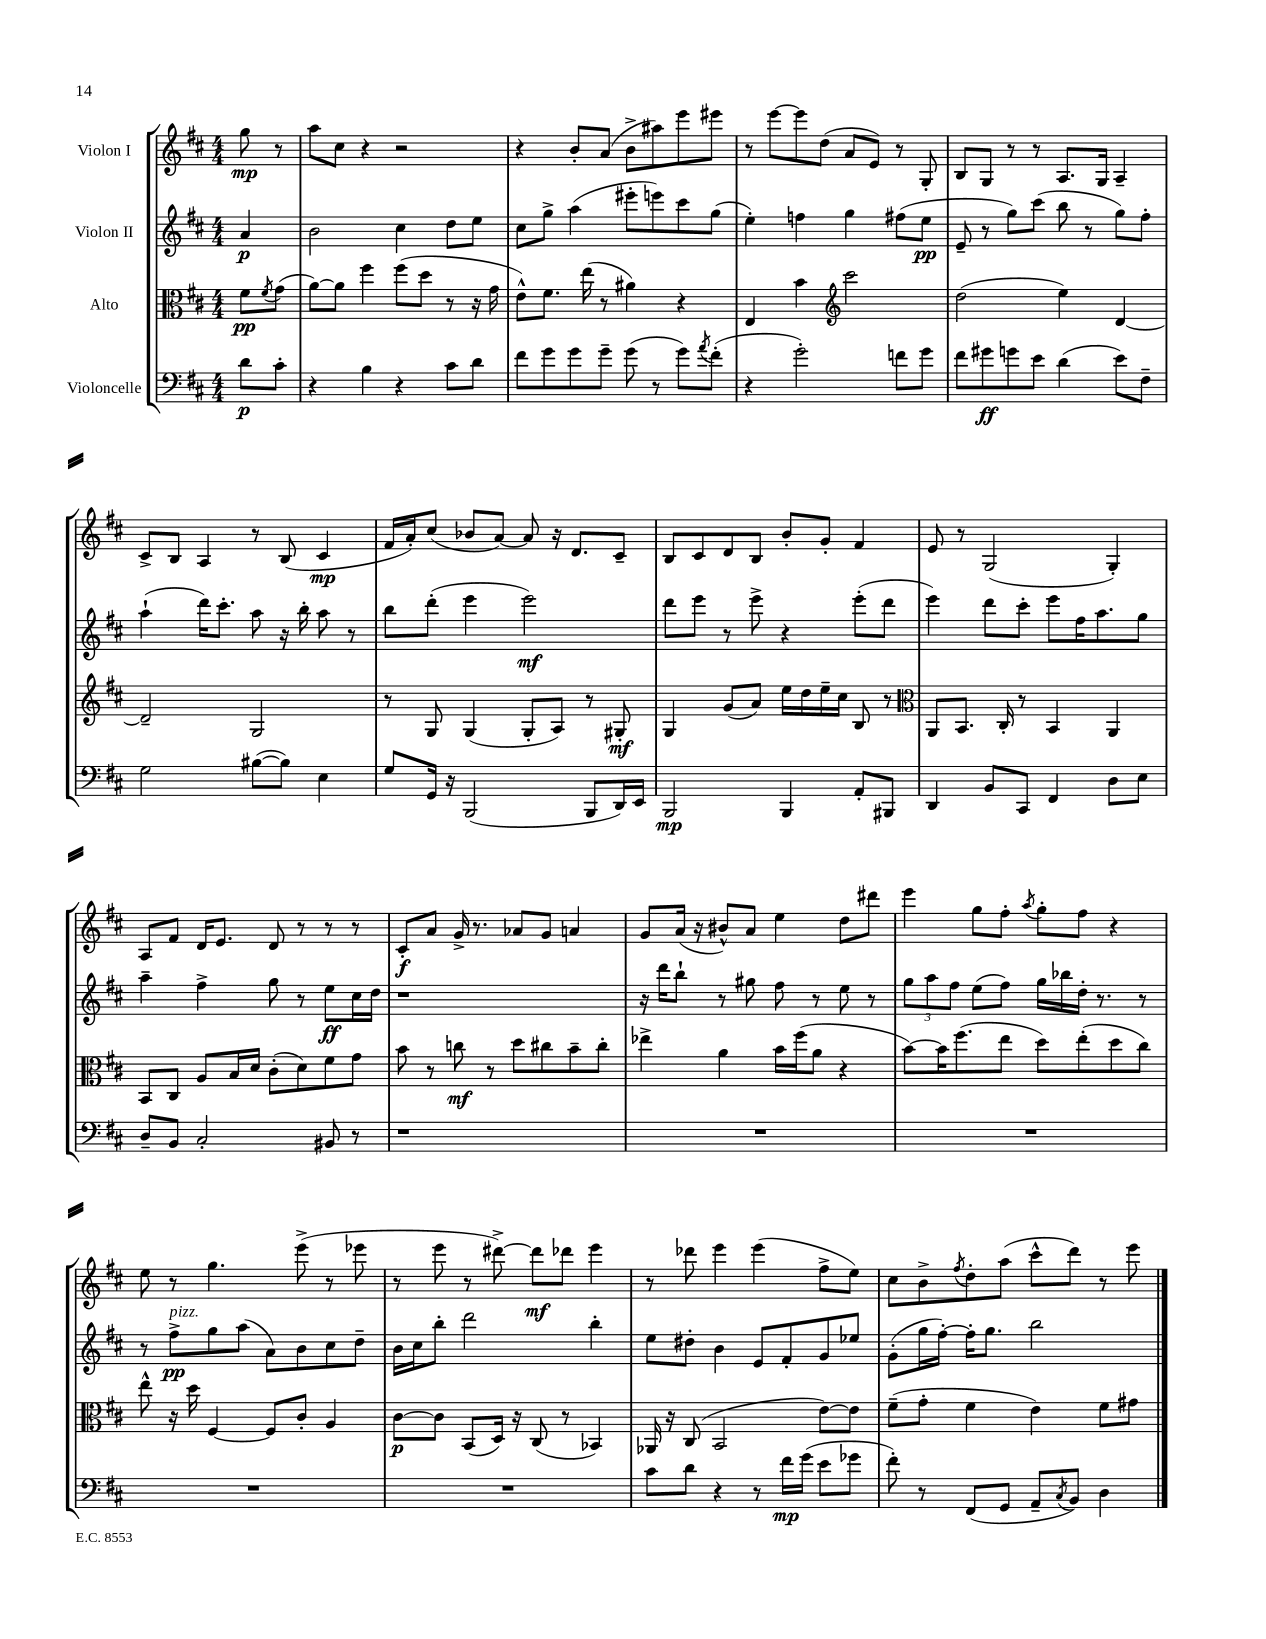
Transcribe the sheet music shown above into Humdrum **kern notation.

**kern	**kern	**kern	**kern
*staff4	*staff3	*staff2	*staff1
*clefF4	*clefC3	*clefG2	*clefG2
*k[f#c#]	*k[f#c#]	*k[f#c#]	*k[f#c#]
*M4/4	*M4/4	*M4/4	*M4/4
8d\L	8f#\L	4a/	8gg\
.	8qf#/	.	.
8c#'\J	(8g\J	.	8r
=	=	=	=
4r	[8a\L)	2b\	8aa\L
.	8a\]J	.	8cc#\J
4B\	4ff#\	.	4r
4r	(8ff#\L	4cc#\	2r
.	8dd\J	.	.
8c#\L	8r	8dd\L	.
8d\J	16r	8ee\J	.
.	16g\	.	.
=	=	=	=
8f#\L	8e^^\L)	8cc#\L	4r
8g\	8.f#\J	8gg^\J	.
8g\	.	(4aa\	8b'/L
.	(16ee\	.	.
8g~\J	8r	.	(8a/J
(8g\	4a#\)	8eee#'\L	8b^\L
8r	.	8eee\)	8aa#\)
8g\L)	4r	8ccc#\	8eee\
8qa/	.	.	.
(8f#'\J	.	(8gg\J	8eee#\J
=	=	=	=
4r	4E/	4ee'\)	8r
.	.	.	[8eee\L
2g'\)	4b\	4ff\	8eee\]
.	.	.	(8dd\J
*	*clefG2	*	*
.	2ccc#\	4gg\	8a/L
.	.	.	8e/J)
8f\L	.	(8ff#\L	8r
8g\J	.	8ee\J	8G'/
=	=	=	=
8f#\L	(2dd\	8e~/	8B/L
8g#\	.	8r	8G/J
8g\	.	8gg\L)	8r
8e\J	.	(8ccc#\J	8r
(4d\	4ee\)	8bb\	8.A/L
.	.	8r	.
.	.	.	16G/Jk
8e\L)	[4d/	8gg\L)	4A~/
8F#~\J	.	8ff#'\J	.
=	=	=	=
2G\	2d~/]	(4aa`\	8c#^/L
.	.	.	8B/J
.	.	16ddd\LK)	4A/
.	.	8.ccc#'\J	.
([8B#\L	2G/	8aa\	8r
8B#\]J)	.	16r	(8B/
.	.	16bb'\	.
4E\	.	8aa\	4c#/
.	.	8r	.
=	=	=	=
8G/L	8r	8bb\L	16f#/LL
.	.	.	16a'/J)
16GG/Jk	8G/	(8ddd'\J	(8cc#/J
16r	.	.	.
(2BBB/	(4G/	4eee\	8b-/L
.	.	.	[8a/J)
.	8G'/L	2eee\)	8a/]
.	8A/J)	.	16r
.	.	.	8.d/L
8BBB/L	8r	.	.
16DD/L)	8G#'/	.	8c#~/J
16EE/JJ	.	.	.
=	=	=	=
2BBB/	4G/	8ddd\L	8B/L
.	.	8eee\J	8c#/
.	(8g/L	8r	8d/
.	8a/J)	8eee^\	8B/J
4BBB/	16ee\LL	4r	8b'/L
.	16dd\	.	.
.	16ee~\	.	8g'/J
.	16cc#\JJ	.	.
8AA'/L	8B/	(8eee'\L	4f#/
8BBB#/J	8r	8ddd\J	.
=	=	=	=
*	*clefC3	*	*
4DD/	8AA/L	4eee\)	8e/
.	8.BB/J	.	8r
8BB/L	.	8ddd\L	(2G/
.	16C#'/	.	.
8CC#/J	8r	8ccc#'\J	.
4FF#/	4BB/	8eee\L	.
.	.	16ff#\K	.
.	.	8.aa\	.
8D\L	4AA/	.	4G'/)
8E\J	.	8gg\J	.
=	=	=	=
8D~/L	8BB/L	4aa~\	8A/L
8BB/J	8C#/J	.	8f#/J
2C#'/	8A/L	4ff#^\	16d/LK
.	.	.	8.e/J
.	16B/L	.	.
.	16d/JJ	.	.
.	(8c#'\L	8gg\	8d/
.	8d\)	8r	8r
8BB#/	8f#\	8ee\L	8r
8r	8g\J	16cc#\L	8r
.	.	16dd\JJ	.
=	=	=	=
1r	8b\	1r	8c#'/L
.	8r	.	8a/J
.	8cc\	.	16g^/
.	.	.	8.r
.	8r	.	.
.	8dd\L	.	8a-/L
.	8cc#\	.	8g/J
.	8b~\	.	4a/
.	8cc#'\J	.	.
=	=	=	=
1r	4ee-^\	16r	8g/L
.	.	16ddd\LK	.
.	.	8bb`\J	(16a/Jk
.	.	.	16r
.	4a\	8r	8b#^^/L)
.	.	8gg#\	8a/J
.	16b\LL	8ff#\	4ee\
.	(16ff#\J	.	.
.	8a\J	8r	.
.	4r	8ee\	8dd\L
.	.	8r	8ddd#\J
=	=	=	=
1r	[8b\L)	12gg\L	4eee\
.	.	12aa\	.
.	16b\]K	.	.
.	.	12ff#\J	.
.	(8.ff#\	.	.
.	.	(8ee\L	8gg\L
.	8ee\J	8ff#\J)	8ff#'\J
.	.	.	8qaa/
.	8dd\L)	16gg\LL	8gg'\L
.	.	16bb-\	.
.	(8ee'\	16dd'\JJ	8ff#\J
.	.	8.r	.
.	8dd\	.	4r
.	8cc#\J)	8r	.
=	=	=	=
1r	8ee^^\	8r	8ee\
.	16r	8ff#^\L	8r
.	16dd\	.	.
.	[4F#/	8gg\	4.gg\
.	.	(8aa\J	.
.	8F#/]L	8a\L)	.
.	8c#'/J	8b\	(8eee^\
.	4A/	8cc#\	8r
.	.	8dd~\J	8eee-\
=	=	=	=
1r	[8c#\L	16b\LL	8r
.	.	16cc#\J	.
.	8c#\]J	8bb'\J	8eee\
.	(8BB/L	2ddd\	8r
.	16D/Jk)	.	[8ddd#^\)
.	16r	.	.
.	(8C#/	.	8ddd#\]L
.	8r	.	8ddd-\J
.	4BB-/)	4bb'\	4eee\
=	=	=	=
8c#\L	16AA-/	8ee\L	8r
.	16r	.	.
8d\J	(8C#/	8dd#'\J	8ddd-\
4r	2BB/	4b\	4eee\
8r	.	8e/L	(4eee\
16f#\LL	.	8f#'/	.
(16g\JJ	.	.	.
8e\L	[8e\L)	8g/	8ff#^\L
8g-\J	8e\]J	8ee-/J	8ee\J)
=	=	=	=
8f#'\)	(8f#~\L	(8g'\L	8cc#\L
8r	8g'\J	16gg\L	8b^\
.	.	[16ff#'\JJ)	.
.	.	.	8qff#/
(8FF#/L	4f#\	16ff#'\]LK	8dd'\
.	.	8.gg\J	.
8GG/J	.	.	(8aa\J
8AA~/L	4e\)	2bb\	8ccc#^^\L
8qC#/	.	.	.
8BB/J)	.	.	8ddd\J)
4D\	8f#\L	.	8r
.	8g#\J	.	8eee\
==	==	==	==
*-	*-	*-	*-
